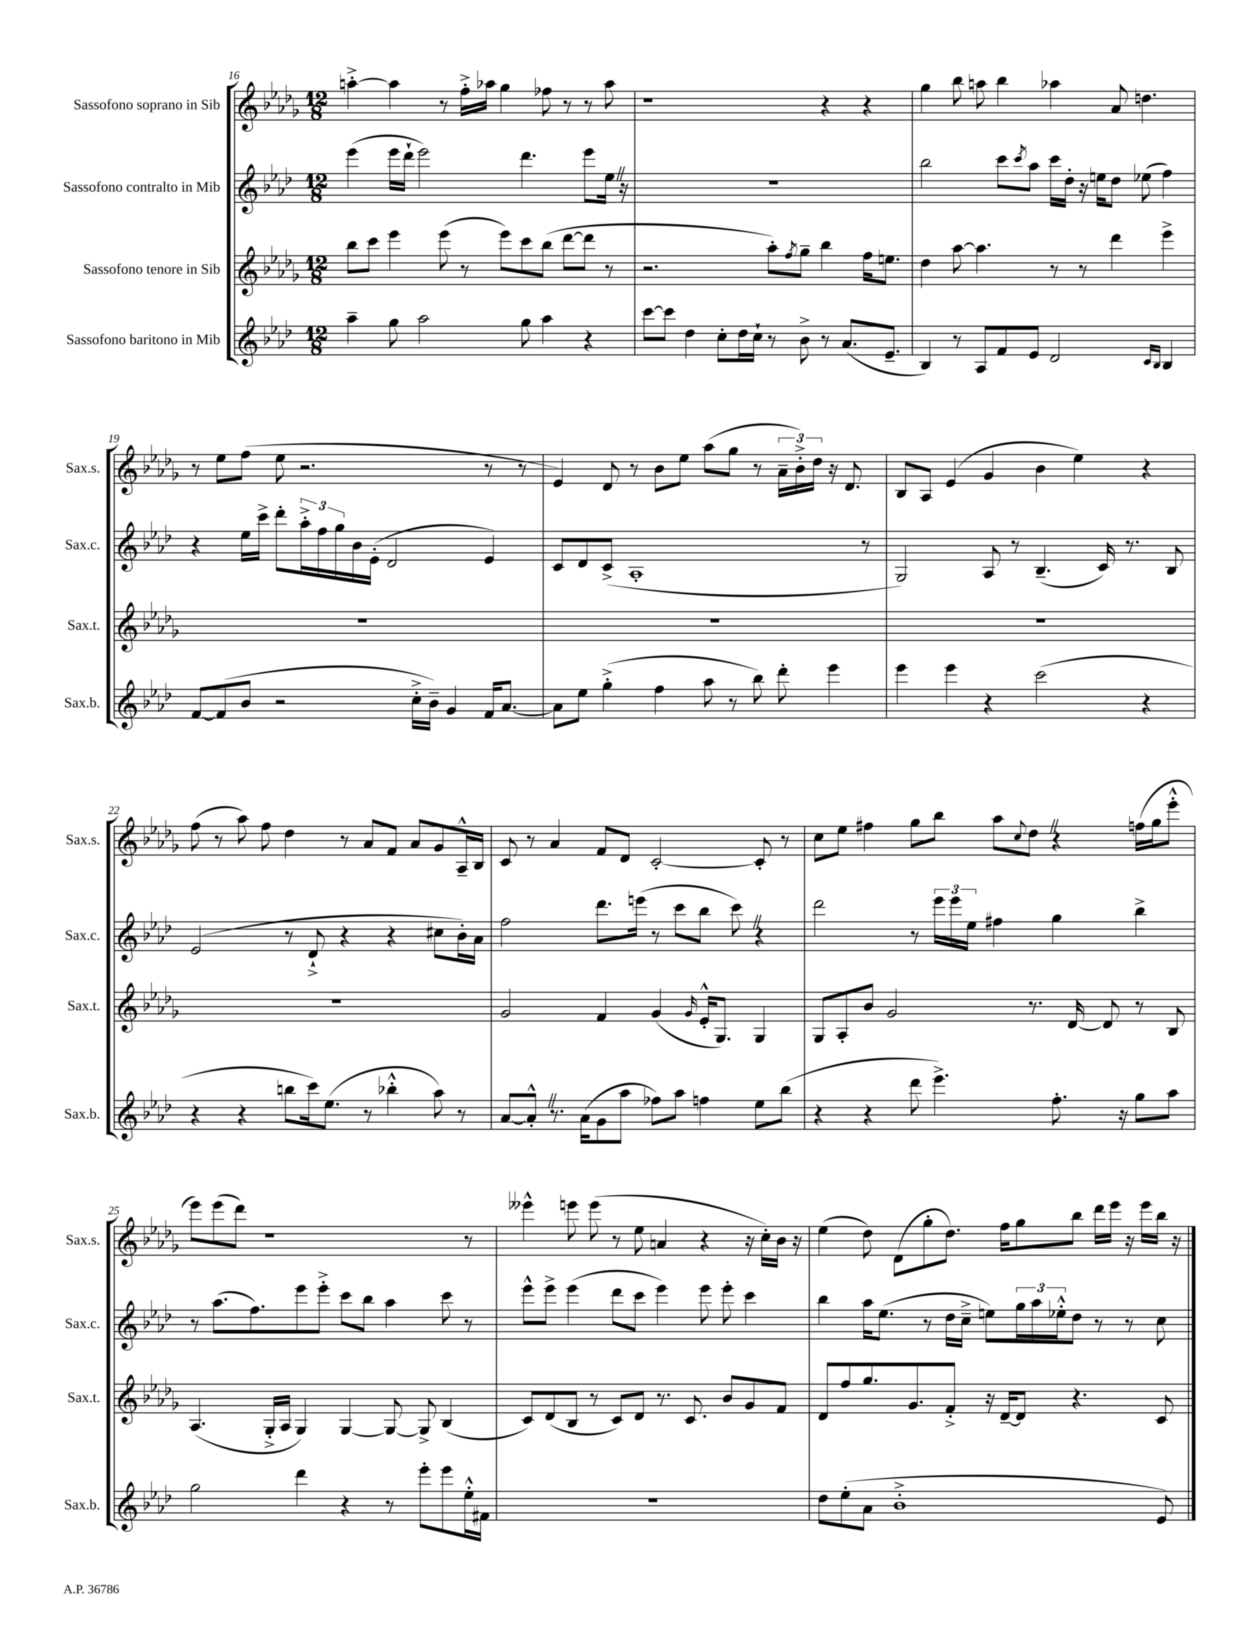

**kern	**kern	**kern	**kern
*staff4	*staff3	*staff2	*staff1
*clefG2	*clefG2	*clefG2	*clefG2
*k[b-e-a-d-]	*k[b-e-a-d-g-]	*k[b-e-a-d-]	*k[b-e-a-d-g-]
*M12/8	*M12/8	*M12/8	*M12/8
4aa-~	8bb-	(4eee-	[4aa'^
.	8ccc	.	.
8gg	4eee-	16eee-	4aa]
.	.	16ddd-`	.
2aa-	.	2eee-)	.
.	(8eee-	.	8r
.	8r	.	16ff'^
.	.	.	16aa-
.	8eee-)	.	4gg-
8gg	8ccc	4.ddd-	.
4aa-	(8bb-	.	8ff-
.	[8ddd-	.	8r
4r	8ddd-]	8eee-	8r
.	8r	16ee-	8aa-
.	.	16r	.
=	=	=	=
[8ccc	2.r	1.r	1r
8ccc]	.	.	.
4dd-	.	.	.
8cc'	.	.	.
16dd-	.	.	.
16cc`	.	.	.
8r	8aa-')	.	.
.	8qff	.	.
8b-^	8gg-~	.	.
8r	4bb-	.	4r
(8.a-	.	.	.
.	16ff	.	4r
8.e-~	8.ee	.	.
=	=	=	=
4B-)	4dd-	2bb-	4gg-
8r	[8aa-	.	8bb-
8A-	4.aa-]	.	8aa
8f	.	8ccc	4bb-
.	.	8qccc	.
8e-	.	8aa-	.
2d-	8r	16ccc	4aa-
.	.	16dd-'	.
.	8r	16r	.
.	.	16ee	.
.	4ddd-	8dd-	8a-
.	.	(8ee-	4.dd
16qqc	.	.	.
16qqB-	.	.	.
4B-	4eee-^	4ff)	.
=	=	=	=
[8f	1.r	4r	8r
(8f]	.	.	8ee-
8b-	.	16ee-	(8ff
.	.	16ccc^	.
2r	.	8ddd-'	8ee-
.	.	24aa-'^	2.r
.	.	24ff	.
.	.	24gg	.
.	.	16b-	.
.	.	(16e-'	.
.	.	2d-	.
16cc'^	.	.	.
16b-~)	.	.	.
4g	.	.	.
16f	.	4e-)	8r
[8.a-	.	.	.
.	.	.	8r
=	=	=	=
8a-]	1.r	8c	4e-)
8ee-	.	8d-	.
(4gg'^	.	(8c^	8d-
.	.	1A-'	8r
4ff	.	.	8b-
.	.	.	8ee-
8aa-	.	.	(8aa-
8r	.	.	8gg-
8bb-)	.	.	8r
8ddd-'	.	.	24a-~
.	.	.	24b-'^)
.	.	.	24dd-
4eee-	.	.	16r
.	.	.	8.d-
.	.	8r	.
=	=	=	=
4eee-	1.r	2G)	8B-
.	.	.	8A-
4eee-	.	.	(4e-
4r	.	8A-	4g-
.	.	8r	.
(2ccc	.	(4.B-~	4b-
.	.	.	4ee-)
.	.	16c)	.
.	.	8.r	.
4r	.	.	4r
.	.	8B-	.
=	=	=	=
4r	1.r	(2e-	(8ff
.	.	.	8r
4r	.	.	8aa-)
.	.	.	8ff
8bb	.	8r	4dd-
16ccc)	.	8d-`^	.
(8.ee-	.	.	.
.	.	4r	8r
8r	.	.	8a-
4bb-'^^	.	4r	8f
.	.	.	8a-
8aa-)	.	8cc#	8g-
8r	.	16b-')	16A-~^^
.	.	16a-	16B-
=	=	=	=
[8a-	2g-	2ff	8c
8a-'^^]	.	.	8r
8.r	.	.	4a-
(16a-	.	.	.
8g	4f	8.ddd-	8f
8aa-	.	.	8d-
.	.	(16eee	.
8ff-)	(4g-	8r	[2c'
8aa-	.	8ccc	.
.	16qqg-	.	.
4ff	16e-'^^	8bb-	.
.	8.G-)	.	.
.	.	8ccc)	.
8ee-	4G-	4r	8c']
(8bb-	.	.	8r
=	=	=	=
4r	8G-	2ddd-	8cc
.	8A-'	.	8ee-
4r	8b-	.	4ff#
.	2g-	.	.
8ddd-	.	8r	8gg-
4.eee-^)	.	24eee-	8bb-
.	.	24eee-	.
.	.	24ee-	.
.	.	4ff#	8aa-
.	.	.	8qqcc
.	8.r	.	8dd-
8.ff'	.	4gg	4r
.	[16d-	.	.
.	8d-]	.	.
16r	.	.	.
8gg	8r	4bb-^	(16ff
.	.	.	16gg-
8aa-	8B-	.	8eee-'^^
=	=	=	=
2gg	(4.A-	8r	8eee-)
.	.	(8.aa-	(8eee-
.	.	.	8ddd-)
.	.	8.ff)	.
.	16G-'^	.	1r
.	16A-	.	.
4ddd-	4G-)	8eee-	.
.	.	8eee-'^	.
4r	[4G-	8ccc	.
.	.	8bb-	.
8r	8G-_	4aa-	.
8eee-'	8G-^]	.	.
8eee-	(4B-	8ccc	.
16ee-'^^	.	8r	8r
16f#	.	.	.
=	=	=	=
1.r	8c)	8eee-^^	4eee--^^
.	(8d-	8eee-^	.
.	8B-	(4eee-	8eee
.	8r	.	(8eee
.	8c)	8ddd-	8r
.	8d-	8ccc	8ee-
.	8.r	4eee-)	4a
.	8.c	.	.
.	.	8eee-	4r
.	8b-	8eee-'	.
.	8g-	4ccc	16r
.	.	.	16cc')
.	8f	.	16b-
.	.	.	16r
=	=	=	=
8dd-	8d-	4bb-	(4ee-
(8ee-'	8ff	.	.
8a-	8.gg-	16aa-	8dd-)
.	.	(8.ee-	.
1b-'^	.	.	(8d-
.	8.g-	.	.
.	.	8r	8gg-'
.	8f'^	16dd-	8.dd-)
.	.	16cc~^	.
.	16r	8ee)	.
.	[16d-~	.	16ff
.	8d-]	24gg	8gg-
.	.	24aa-	.
.	.	24ee-'^^	.
.	4.r	8dd-	8bb-
.	.	8r	16ddd-
.	.	.	16eee-
.	.	8r	16r
.	.	.	16eee-
8e-)	8c	8cc	16bb-
.	.	.	16r
==	==	==	==
*-	*-	*-	*-
